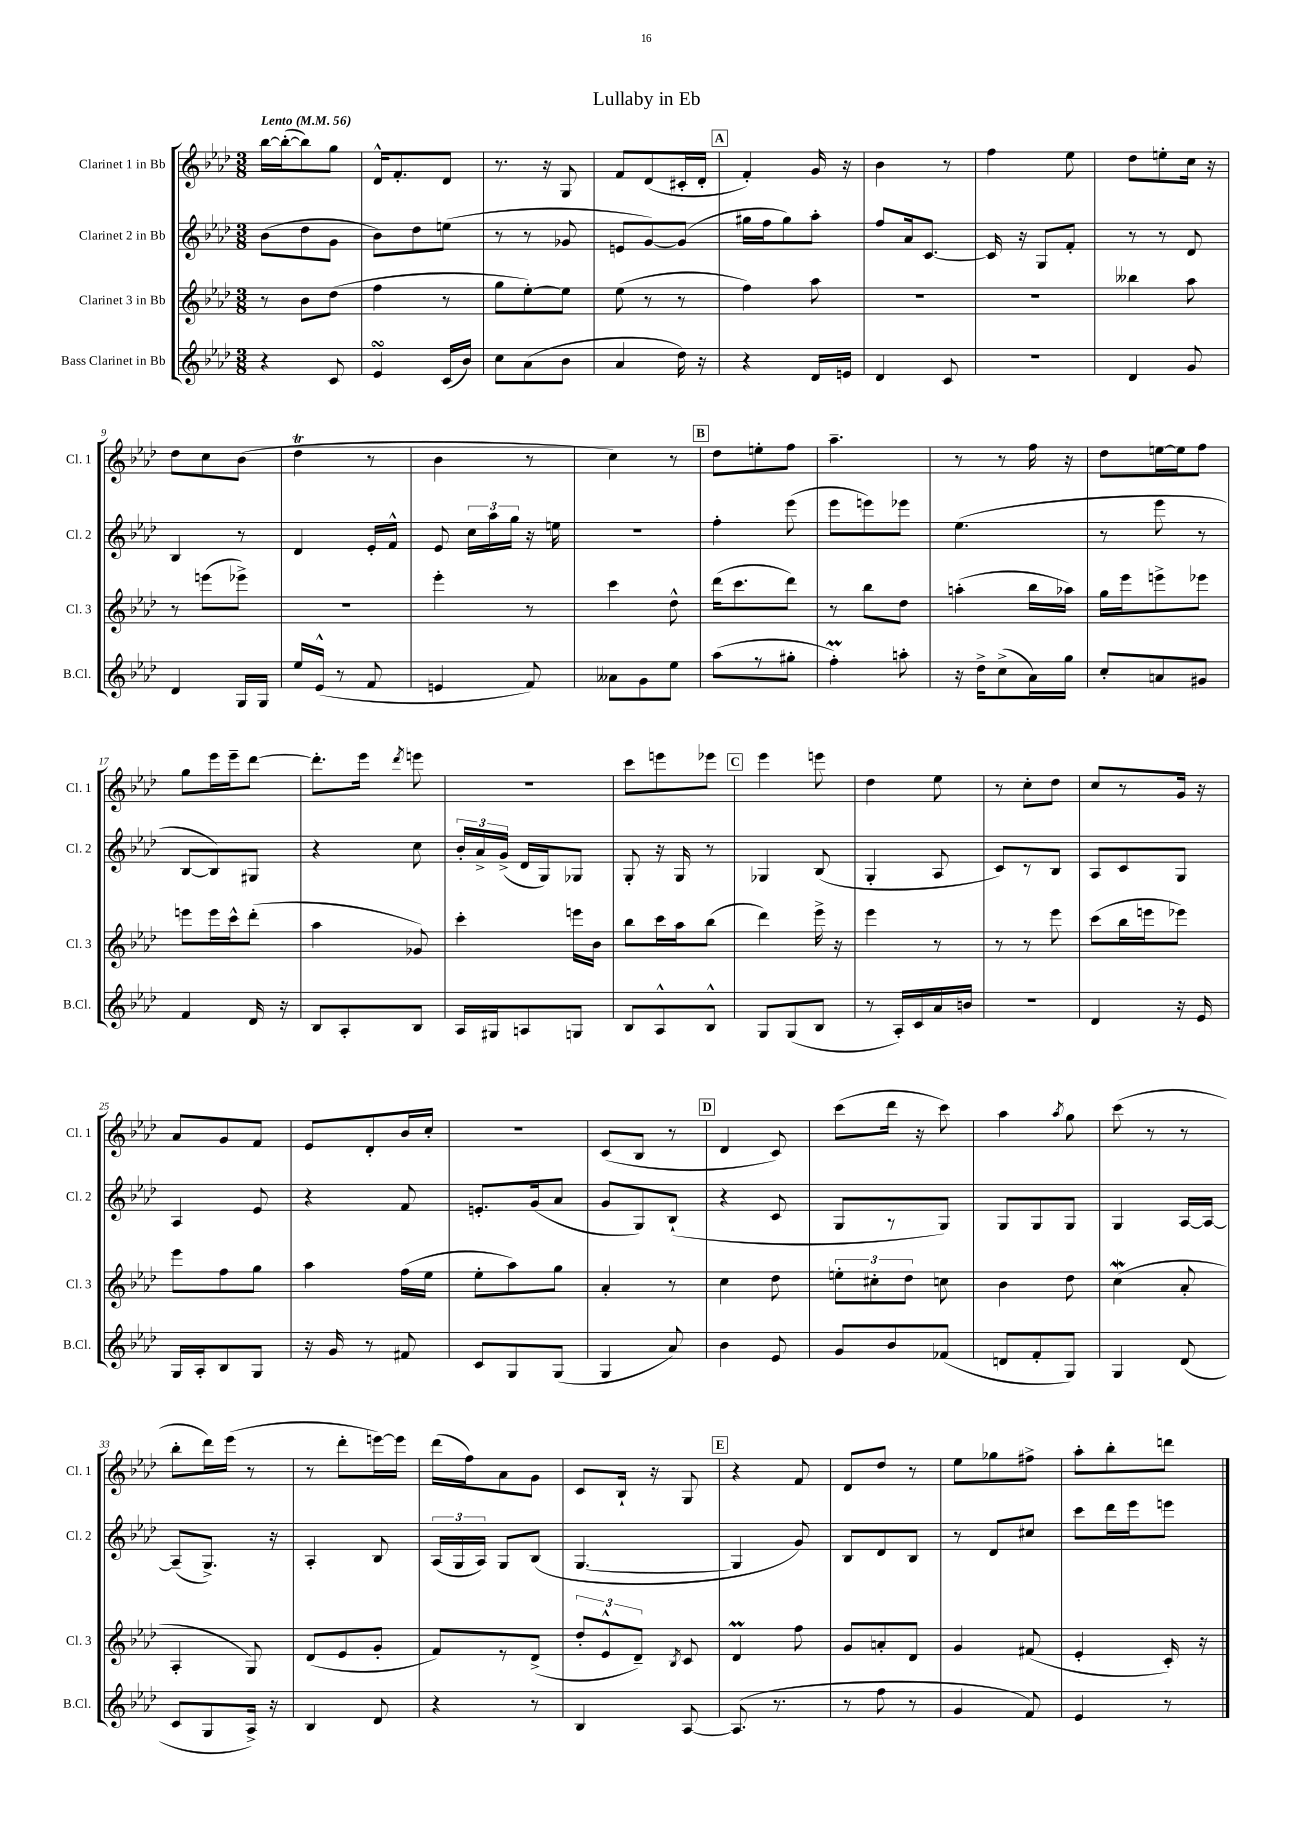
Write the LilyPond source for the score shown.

\header { title = "Lullaby in Eb" }
<<
\new StaffGroup <<
\new Staff = "s0" \with { instrumentName = "Clarinet 1 in Bb" shortInstrumentName = "Cl. 1" } {
    \clef treble \key aes \major \numericTimeSignature \time 3/8 \tempo "Lento" 4 = 56
    \autoBeamOff bes''16[~ bes''16~-.( bes''8) g''8] |
    des'16[-^ f'8.-. des'8] |
    r8. r16 g8 |
    f'8[ des'8( cis'16-. des'16]-. |
    \mark \markup { \box "A" } f'4-.) g'16 r16 |
    bes'4 r8 |
    f''4 ees''8 |
    des''8[ e''8-. c''16] r16 |
    des''8[ c''8 bes'8]( |
    des''4\trill r8 |
    bes'4 r8 |
    c''4) r8 |
    \mark \markup { \box "B" } des''8[ e''8-. f''8] |
    aes''4.-- |
    r8 r8 f''16 r16 |
    des''8[ e''16~ e''16 f''8] |
    g''8[ ees'''16 ees'''16-- des'''8]~ |
    des'''8.[-. ees'''16] \acciaccatura { des'''8 } e'''8 |
    R4. |
    c'''8[ e'''8 ees'''8] |
    \mark \markup { \box "C" } ees'''4 e'''8 |
    des''4 ees''8 |
    r8 c''8[-. des''8] |
    c''8[ r8 g'16] r16 |
    aes'8[ g'8 f'8] |
    ees'8[ des'8-. bes'16 c''16]-. |
    R4. |
    c'8[( bes8] r8 |
    \mark \markup { \box "D" } des'4 c'8) |
    c'''8[( des'''16] r16 c'''8) |
    aes''4 \acciaccatura { aes''8 } g''8 |
    c'''8( r8 r8 |
    bes''8[-. des'''16) ees'''16]( r8 |
    r8 des'''8[-. e'''16~) e'''16] |
    des'''16[( f''16) aes'8 g'8] |
    c'8[ bes16]-! r16 g8 |
    \mark \markup { \box "E" } r4 f'8 |
    des'8[ des''8] r8 |
    ees''8[ ges''8 fis''8]-> |
    aes''8[-. bes''8-. d'''8] \bar "|." |
}
\new Staff = "s1" \with { instrumentName = "Clarinet 2 in Bb" shortInstrumentName = "Cl. 2" } {
    \clef treble \key aes \major \numericTimeSignature \time 3/8
    \autoBeamOff bes'8[( des''8 g'8] |
    bes'8[) des''8 e''8]( |
    r8 r8 ges'8 |
    e'8[ g'8~) g'8]( |
    \mark \markup { \box "A" } gis''16[ f''16 gis''8) aes''8]-. |
    f''8[ aes'16 c'8.]~ |
    c'16 r16 g8[ f'8]-. |
    r8 r8 des'8 |
    bes4 r8 |
    des'4 ees'16[-. f'16]-^ |
    ees'8 \tuplet 3/2 { c''16[ aes''16 g''16] } r16 e''16 |
    R4. |
    \mark \markup { \box "B" } f''4-. ees'''8( |
    ees'''8[ e'''8) ees'''8] |
    ees''4.( |
    r8 ees'''8 r8 |
    bes8[~ bes8) gis8] |
    r4 c''8 |
    \tuplet 3/2 { bes'16[-. aes'16-> g'16]->( } des'16[ g16) ges8] |
    g8-. r16 g16 r8 |
    \mark \markup { \box "C" } ges4 bes8( |
    g4-. aes8 |
    c'8[) r8 bes8] |
    aes8[ c'8 g8] |
    aes4 ees'8 |
    r4 f'8 |
    e'8.[-. g'16( aes'8] |
    g'8[ g8) bes8]-!( |
    \mark \markup { \box "D" } r4 c'8 |
    g8[ r8 g8]) |
    g8[ g8 g8] |
    g4 aes16[~ aes16]~ |
    aes8[--( g8.]->) r16 |
    aes4-. bes8 |
    \tuplet 3/2 { aes16[( g16 aes16]) } g8[ bes8]( |
    g4.~ |
    \mark \markup { \box "E" } g4 g'8) |
    bes8[ des'8 bes8] |
    r8 des'8[ cis''8] |
    c'''8[ des'''16 ees'''16 e'''8] \bar "|." |
}
\new Staff = "s2" \with { instrumentName = "Clarinet 3 in Bb" shortInstrumentName = "Cl. 3" } {
    \clef treble \key aes \major \numericTimeSignature \time 3/8
    \autoBeamOff r8 bes'8[ des''8]( |
    f''4 r8 |
    g''8[ ees''8~-.) ees''8] |
    ees''8( r8 r8 |
    \mark \markup { \box "A" } f''4) aes''8 |
    R4. |
    R4. |
    beses''4 aes''8 |
    r8 e'''8[( ees'''8]->) |
    R4. |
    ees'''4-. r8 |
    c'''4 des''8-^ |
    \mark \markup { \box "B" } des'''16[( c'''8. des'''8]) |
    r8 bes''8[ des''8] |
    a''4-.( bes''16[ aes''16]) |
    g''16[ ees'''16 e'''8-> ees'''8] |
    e'''8[ e'''16 c'''16-^ des'''8]-.( |
    aes''4 ges'8) |
    c'''4-. e'''16[ bes'16] |
    bes''8[ c'''16 aes''16 bes''8]( |
    \mark \markup { \box "C" } des'''4) ees'''16-> r16 |
    ees'''4 r8 |
    r8 r8 ees'''8 |
    c'''8[( bes''16 e'''16 ees'''8]) |
    ees'''8[ f''8 g''8] |
    aes''4 f''16[( ees''16] |
    ees''8[-. aes''8) g''8] |
    aes'4-. r8 |
    \mark \markup { \box "D" } c''4 des''8 |
    \tuplet 3/2 { e''8[-. cis''8-. des''8] } c''8 |
    bes'4 des''8 |
    c''4\mordent( aes'8-. |
    aes4-. g8) |
    des'8[( ees'8 g'8]-. |
    f'8[) r8 des'8]->( |
    \tuplet 3/2 { des''8[-. ees'8-^ des'8]--) } \acciaccatura { bes8 } c'8 |
    \mark \markup { \box "E" } des'4\prall f''8 |
    g'8[ a'8-. des'8] |
    g'4 fis'8( |
    ees'4-. c'16-.) r16 \bar "|." |
}
\new Staff = "s3" \with { instrumentName = "Bass Clarinet in Bb" shortInstrumentName = "B.Cl." } {
    \clef treble \key aes \major \numericTimeSignature \time 3/8
    \autoBeamOff r4 c'8 |
    ees'4\turn c'16[( bes'16]) |
    c''8[ aes'8( bes'8] |
    aes'4 des''16) r16 |
    \mark \markup { \box "A" } r4 des'16[ e'16] |
    des'4 c'8 |
    R4. |
    des'4 g'8 |
    des'4 g16[ g16] |
    ees''16[ ees'16]-^( r8 f'8 |
    e'4 f'8) |
    aeses'8[ g'8 ees''8] |
    \mark \markup { \box "B" } aes''8[( r8 gis''8]-. |
    f''4-.\prall) a''8-. |
    r16 des''16[-> c''8->( aes'16) g''16] |
    c''8[-. a'8 gis'8] |
    f'4 des'16 r16 |
    bes8[ aes8-. bes8] |
    aes16[ gis16 a8 g8] |
    bes8[ aes8-^ bes8]-^ |
    \mark \markup { \box "C" } g8[ g8( bes8] |
    r8 aes16[-.) c'16 aes'16 b'16] |
    R4. |
    des'4 r16 ees'16 |
    g16[ aes16-. bes8 g8] |
    r16 g'16 r8 fis'8 |
    c'8[ g8 g8]( |
    g4 aes'8) |
    \mark \markup { \box "D" } bes'4 ees'8 |
    g'8[ bes'8 fes'8]( |
    d'8[ f'8-. g8]) |
    g4 des'8( |
    c'8[ g8 aes16]->) r16 |
    bes4 des'8 |
    r4 r8 |
    bes4 aes8~ |
    \mark \markup { \box "E" } aes8.( r8. |
    r8 f''8 r8 |
    g'4 f'8) |
    ees'4 r8 \bar "|." |
}
>>
>>
